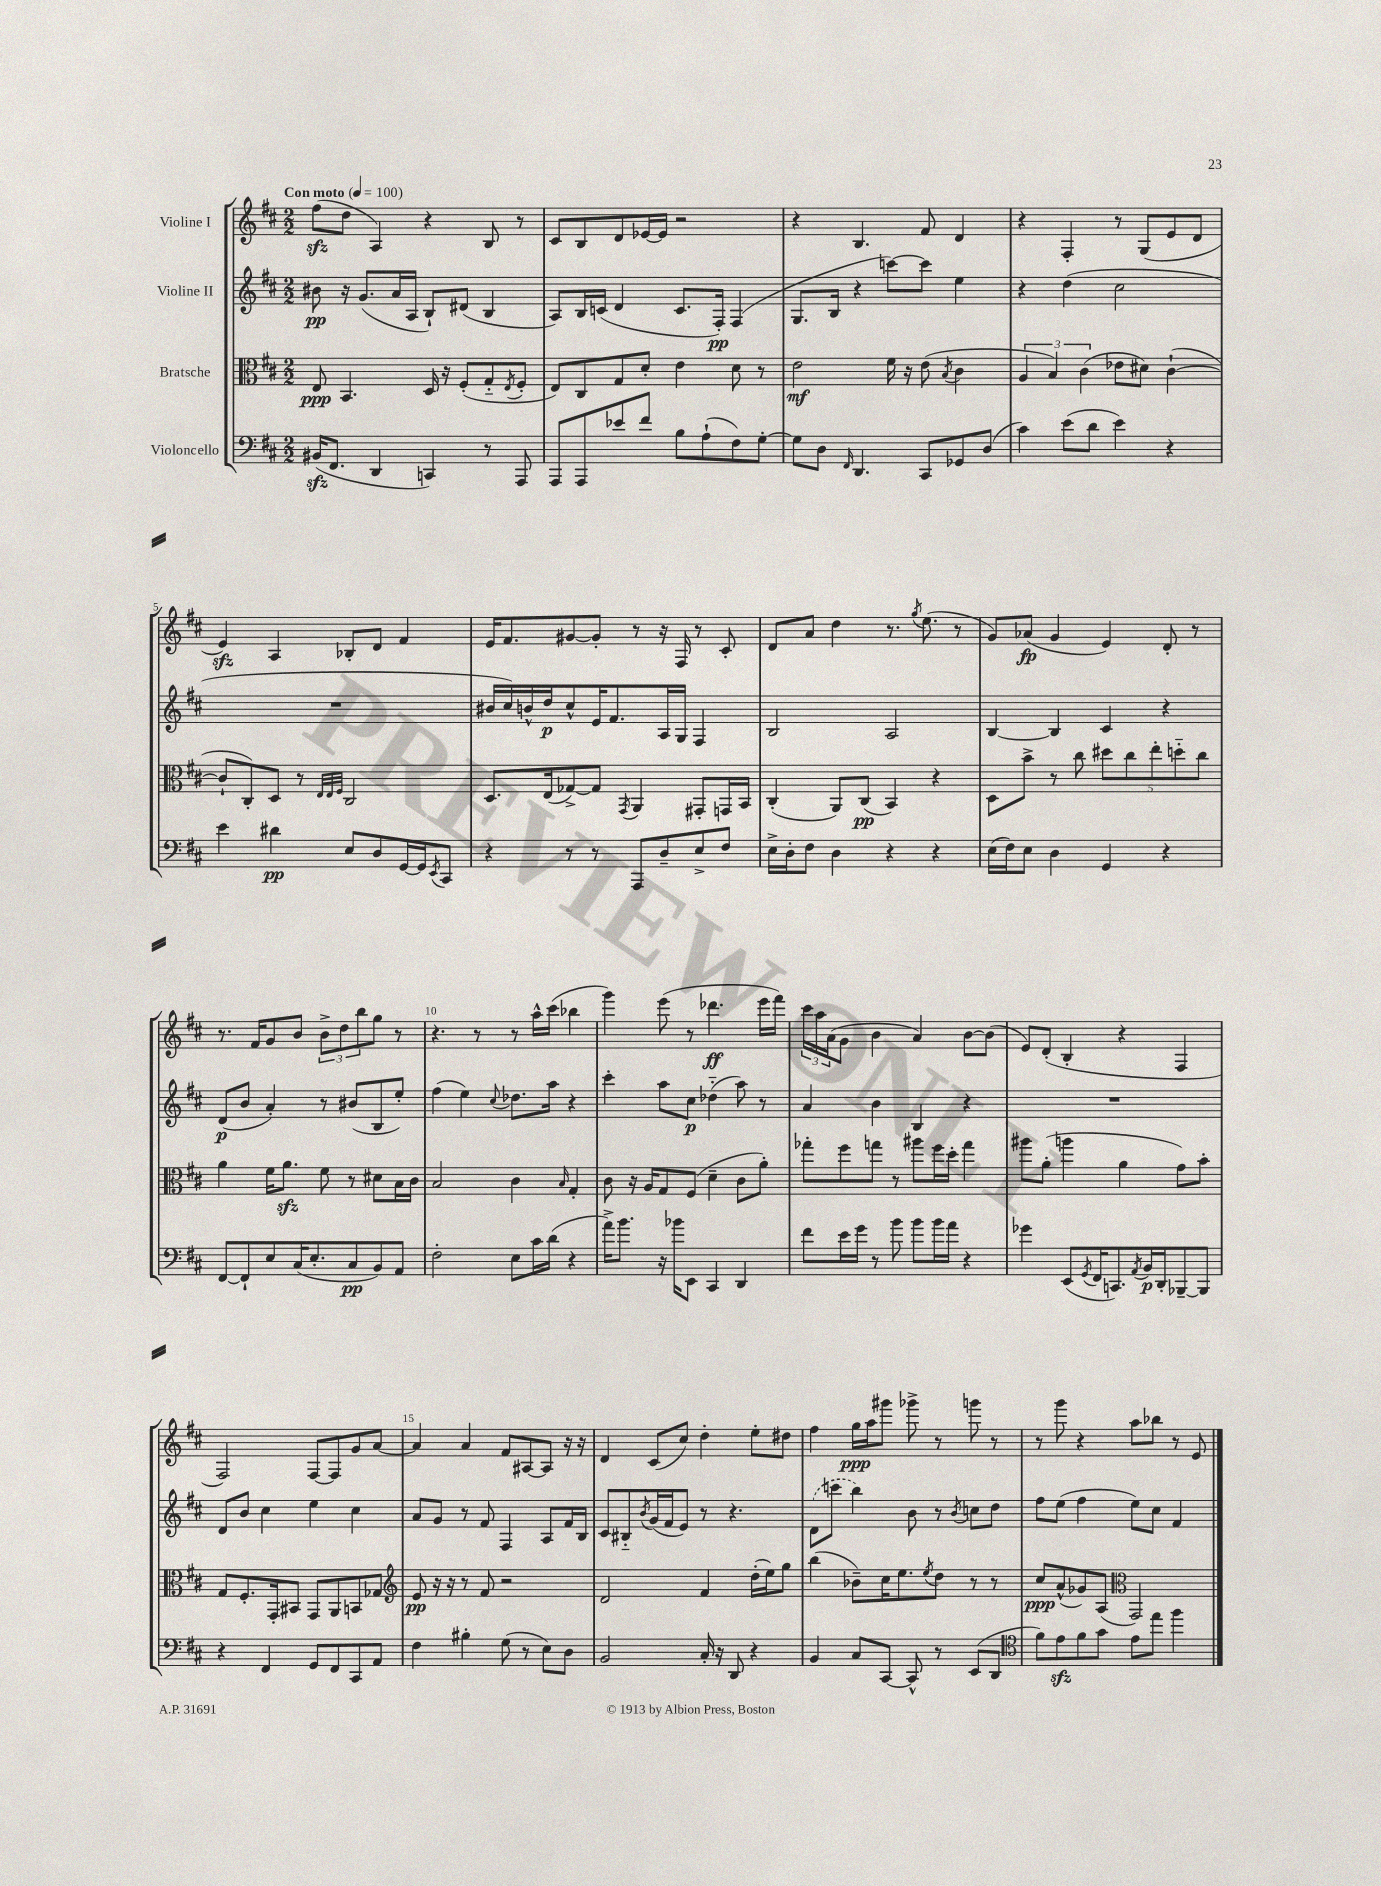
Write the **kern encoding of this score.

**kern	**kern	**kern	**kern
*staff4	*staff3	*staff2	*staff1
*clefF4	*clefC3	*clefG2	*clefG2
*k[f#c#]	*k[f#c#]	*k[f#c#]	*k[f#c#]
*M2/2	*M2/2	*M2/2	*M2/2
*MM100	*MM100	*MM100	*MM100
(16BB#	8E	8b#	(8ff#
8.FF#	.	.	.
.	4.BB	16r	8dd
.	.	(8.g	.
4DD	.	.	4A)
.	.	16a	.
.	.	16A	.
4CC)	16D	8B`)	4r
.	16r	.	.
.	(8F#'	(8d#	.
8r	8G'~	4B	8B
.	8qE	.	.
8AAA	8F#'	.	8r
=	=	=	=
8AAA	8E)	8A)	8c#
8AAA	8C#	16B	8B
.	.	(16c	.
8e-	8G	4d	8d
8f#	8d'	.	[16e-
.	.	.	16e-]
8B	4e	8.c	2r
(8A`	.	.	.
.	.	16F#')	.
8F#)	8d	(4F#	.
[8G'	8r	.	.
=	=	=	=
8G]	2e	8.G	4r
8D	.	.	.
.	.	16B	.
16qqFF#	.	.	.
4.DD	.	4r	4.B
.	16f#	[8ccc)	.
.	16r	.	.
8CC#	(8e	8ccc]	8f#
.	8qB	.	.
8GG-	4c#	4ee	4d
(8D	.	.	.
=	=	=	=
4c#)	6A	4r	4r
.	6B)	.	.
(8e	.	(4dd	4F#'
.	(6c#	.	.
8d	.	.	.
4e)	8e-	2cc#	8r
.	8d#)	.	(8G
4r	([4c#`	.	8e
.	.	.	8d
=	=	=	=
4e	8c#`]	1r	4e)
.	8C#')	.	.
4d#	8D	.	4A
.	8r	.	.
.	32qqE	.	.
.	32qqE	.	.
.	32qqF#	.	.
8E	2C#	.	8B-'
8D	.	.	8d
[16GG	.	.	4f#
16GG]	.	.	.
8qEE	.	.	.
8CC#	.	.	.
=	=	=	=
4r	8.D	16b#	16e
.	.	16cc#)	8.f#
.	.	16b^^	.
.	(16E	16dd	.
8r	[8G-^)	8cc#^^	[8g#
8r	8G-]	16e	8g#']
.	.	8.f#	.
.	8qGG	.	.
8AAA	4AA	.	8r
8D~	.	16A	16r
.	.	16G	16F#
8E^	8GG#'	4F#	8r
8F#	16GG	.	8c#'
.	16BB	.	.
=	=	=	=
16E^	(4C#'	2B	8d
16D'	.	.	.
8F#	.	.	8a
4D	8AA)	.	4dd
.	(8C#	.	.
4r	4BB)	2A	8.r
.	.	.	8qgg
.	.	.	(8.ee
4r	4r	.	.
.	.	.	8r
=	=	=	=
(16E	8D	[4B	8g)
16F#)	.	.	.
8E	8b^	.	(8a-
4D	8r	4B]	4g
.	8cc#	.	.
4GG	10dd#	4c#	4e)
.	10cc#	.	.
.	10ee'	.	.
4r	.	4r	8d'
.	10dd'~	.	.
.	.	.	8r
.	10cc#	.	.
=	=	=	=
[8FF#	4a	(8d	8.r
8FF#`]	.	8b	.
.	.	.	16f#
8E	16f#	4a')	8g
.	8.a	.	.
(16C#	.	.	8b
8.E'	.	.	.
.	8f#	8r	12b^
.	.	.	12dd
8C#	8r	(8b#	.
.	.	.	12bb
8BB)	8d#	8B	8gg
8AA	16B	8ee')	8r
.	16c#	.	.
=	=	=	=
2F#'	2B	(4ff#	4.r
.	.	4ee)	.
.	.	.	8r
.	.	8qqcc#	.
8E	4c#	8.dd-	8r
16c#	.	.	16aa^^
(16d	.	16aa	(16ccc#
.	16qqB	.	.
4r	4G'	4r	4bb-
=	=	=	=
16a^)	8c#	4ccc#'	4ggg)
8.b	.	.	.
.	16r	.	.
.	16A	.	.
16r	8G	8aa	(8eee
16b-	.	.	.
8EE	(8F#	8cc#	8r
4CC#	4d~	(4dd-'~	4.ddd-
4DD	8c#	8aa)	.
.	8a')	8r	16eee
.	.	.	16fff#)
=	=	=	=
8f#	8gg-'	4a	24ccc#
.	.	.	24aa
.	.	.	(24a
16e	8ff#	.	8g
16g	.	.	.
8r	8gg	4b	4b
8b	8r	.	.
8b	8aa#	4B	4a)
16b	16ff#	.	.
16a	16dd'	.	.
4r	4gg	4r	[8b
.	.	.	(8b]
=	=	=	=
4g-	8aa#	1r	8e)
.	(8a'	.	(8d'
(8EE	4aa	.	4B'
8qGG	.	.	.
16FF#	.	.	.
8.CC)	.	.	.
.	4a	.	4r
8qAA	.	.	.
16BB	.	.	.
16DD'	.	.	.
[8BBB-~	8g)	.	4F#
8BBB-]	8b'	.	.
=	=	=	=
4r	8G	8d	2F#)
.	8.F#'	8b	.
4FF#	.	4cc#	.
.	16GG'	.	.
.	8BB#	.	.
8GG	8GG	4ee	[8F#
8FF#	8AA	.	8F#]
8CC#	8BB	4cc#	8g
8AA	8G-	.	[8a
=	=	=	=
*	*clefG2	*	*
4F#	8e	8a	4a]
.	16r	8g	.
.	16r	.	.
4B#'	8r	8r	4a
.	8f#	8f#	.
(8G	2r	4F#	8f#
8r	.	.	[8A#
8E)	.	8A	8A#]
8D	.	16f#	16r
.	.	16B	16r
=	=	=	=
2BB	2d	8c#	4d
.	.	8B#'~	.
.	.	8qb	.
.	.	(16g	(8c#
.	.	16f#	.
.	.	8e)	8cc#)
16C#'	4f#	8r	4dd'
16r	.	.	.
8DD	.	4.r	.
4r	(16dd'	.	8ee'
.	16ee)	.	.
.	8gg	.	8dd#
=	=	=	=
4BB	(4bb	(8d	4ff#
.	.	8ccc	.
8C#	8b-~)	4bb)	16gg
.	.	.	16aa
[8CC#	16cc#	.	8ggg#
.	8.ee	.	.
8CC#^^]	.	8b	8ggg-^
.	8qee	.	.
8r	8dd	8r	8r
.	.	8qb	.
(8EE	8r	8cc	8ggg
8DD	8r	8dd	8r
=	=	=	=
*clefC4	*	*	*
8f#)	8cc#	8ff#	8r
8e	(8a^^	(8ee	8ggg
8f#	8g-)	4ff#	4r
8g	(8A	.	.
*	*clefC3	*	*
8e	2GG)	8ee)	8aa
8ee	.	8cc#	8bb-
4ff#	.	4f#	8r
.	.	.	8e
==	==	==	==
*-	*-	*-	*-
